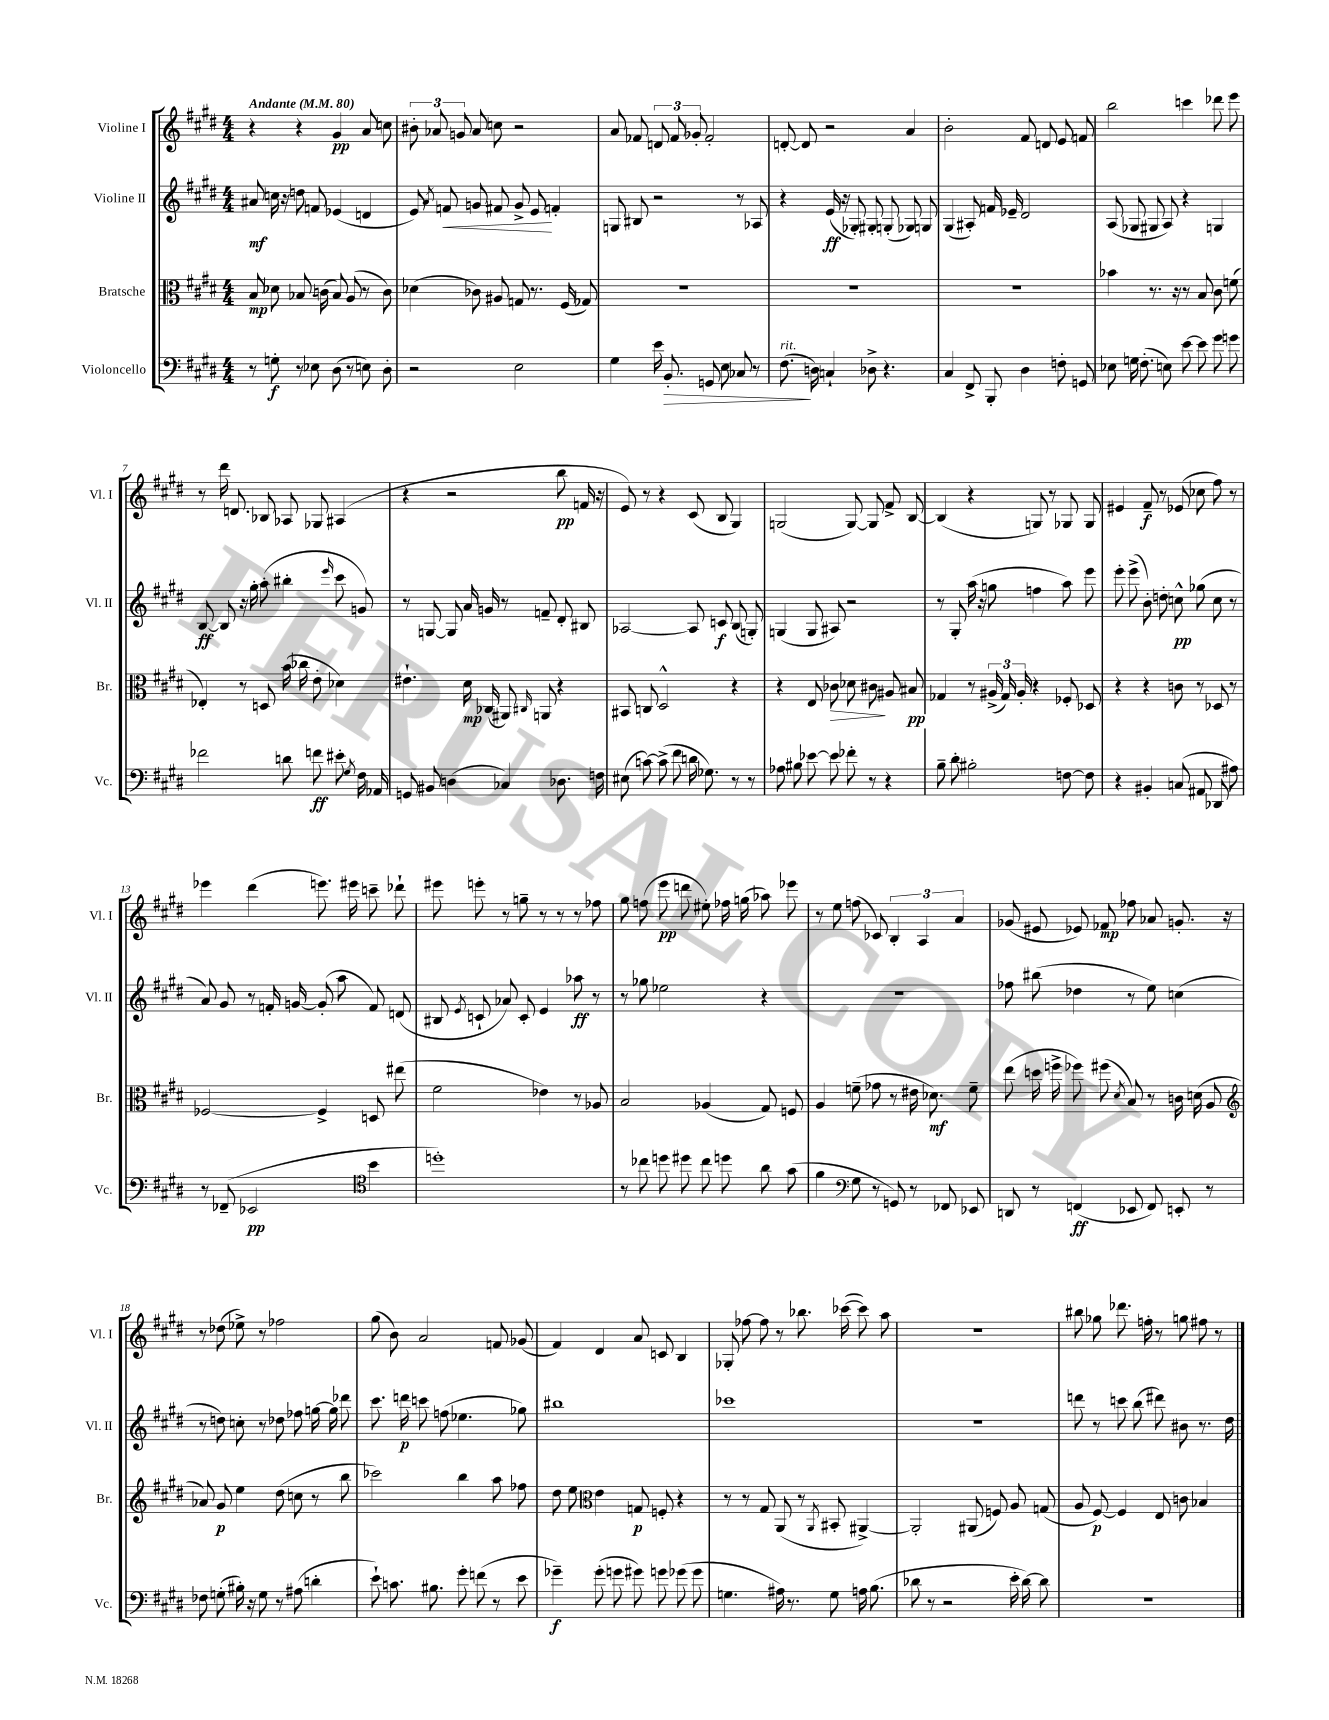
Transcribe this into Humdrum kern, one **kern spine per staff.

**kern	**kern	**kern	**kern
*staff4	*staff3	*staff2	*staff1
*clefF4	*clefC3	*clefG2	*clefG2
*k[f#c#g#d#]	*k[f#c#g#d#]	*k[f#c#g#d#]	*k[f#c#g#d#]
*M4/4	*M4/4	*M4/4	*M4/4
*MM80	*MM80	*MM80	*MM80
8r	8B	8a#	4r
8G'	8d-	16cc	.
.	.	16r	.
8r	8.B-	8dd	4r
8E-	.	8f	.
.	(16c	.	.
(8D#	8B-)	(4e-	4g#
8r	(8A	.	.
8E)	8r	4d	8a
8D#'	8c)	.	8cc
=	=	=	=
2r	(4d-	8e)	12b#'
.	.	.	12a-
.	.	8qa	.
.	.	8f	.
.	.	.	12g
.	8c-)	8g	8a-
.	8A#	8f#	8cc
2E	8G	8g^	2r
.	8.r	8e	.
.	.	4f'	.
.	(16F#	.	.
.	8G-)	.	.
=	=	=	=
4G#	1r	8G	8a
.	.	8B#	8f-
16e	.	2r	12d
8.BB'	.	.	.
.	.	.	12f-
.	.	.	12g-'
8GG	.	.	2f-'
8E	.	.	.
8C-	.	8r	.
8r	.	8A-	.
=	=	=	=
(8.F#	1r	4r	[8d'
.	.	.	8d]
16D)	.	.	.
4C`	.	(16e	2r
.	.	16r	.
.	.	8G-')	.
8D-^	.	8G#'	.
4.r	.	(8G'	.
.	.	8G-)	4a
.	.	8G	.
=	=	=	=
4C#	1r	(4G#	2b'
8FF#^	.	8A#')	.
8BBB'	.	16f	.
.	.	16e-~	.
4D#	.	2d#	8f#
.	.	.	8d
8F'	.	.	8e
8GG	.	.	8f
=	=	=	=
8E-	4b-	(8A	2bb
16G	.	8G-	.
(8.F#'	.	.	.
.	8.r	8G#	.
8E)	.	8A)	.
.	16r	.	.
[8e	8r	4r	4ccc
8e]	8B	.	.
8g#	8c#	4G	8ddd-
8g	(8f	.	8eee
=	=	=	=
2f-	4E-')	[8B	8r
.	.	8B]	16ddd#
.	.	.	8.d
.	8r	16r	.
.	.	16gg#'	.
.	8D	(8aa'	8B-
8d	(16b	4bb#'	8A-
.	16cc-	.	.
8f	8e'	.	8G-
.	.	16qqeee	.
8e#'	4d-)	8ccc#	(4A#
8qG#	.	.	.
16F#	.	8g)	.
16AA-	.	.	.
=	=	=	=
8GG	4.e#`	8r	4r
8BB#	.	[8G	.
(4D	.	8G]	2r
.	16d#	16a	.
.	(16C-	16g	.
4C-)	8AA#)	8r	.
.	16qqC#	.	.
.	8AA	8f~	.
8.D-	4r	8d#'	8bb
.	.	8B#	16f
16F	.	.	16r
=	=	=	=
(8E#	8BB#	[2A-	8e)
[8c)	8C	.	8r
(8c^]	2D#^^	.	4r
8f#	.	.	.
16d	.	8A-]	(8c#
8.G-)	.	.	.
.	.	8c	8B
8r	4r	(8B	4G#)
8r	.	8G')	.
=	=	=	=
8A-	4r	(4G	(2G
8B#	.	.	.
[8e-	8E	8G	.
8e-]	8c-	8A#)	.
8f-'	8d-	2r	[8G)
8r	8c#	.	8G]
4r	8A#	.	8f#^
.	8B#	.	[8B
=	=	=	=
8B~	4G-	8r	(4B]
8d#'	.	8G#'	.
2B#'	8r	(16aa	4r
.	.	16r	.
.	(24A#^	8gg	.
.	24G-)	.	.
.	24A#'	.	.
.	4r	4ff	8G)
.	.	.	8r
[8F	8F-'	8aa)	8G-
8F]	8D-	8eee	8G-
=	=	=	=
4r	4r	8eee'	4e#
.	.	(8eee^	.
4BB#'	4r	8b')	8f#~
.	.	8dd'	8r
(8C	8c	8cc^^	(8e-
8AA#	8r	(8gg-	8cc-
8DD-	8D-	8cc	8ff#)
8A#)	8r	8r	8r
=	=	=	=
8r	[2F-	8a)	4eee-
(8FF-~	.	8g#	.
2EE-	.	8r	(4ddd#
.	.	16f'	.
.	.	[16g	.
.	4F-^]	(8g']	8.eee)
.	.	8aa	.
.	.	.	16eee#
*clefC4	*	*	*
4b	8D	8f)	8ccc~
.	(8ee#	(8d	8ddd-`
=	=	=	=
1dd')	2f#	8B#	8eee#
.	.	8qe	.
.	.	8c`	8eee'
.	.	8a-)	8r
.	.	8c'	8gg~
.	4e-)	4e	8r
.	.	.	8r
.	8r	8aa-	8r
.	8A-	8r	8ff-
=	=	=	=
8r	2B	8r	8gg#
8cc-	.	8gg-	(8ff
8dd	.	2ee-	8eee
8dd#	.	.	8ddd
8cc-	(4A-	.	8ee#')
8dd	.	.	16ff-
.	.	.	(16gg
8a	8G#)	4r	8aa-)
(8g#	8F	.	8eee-
=	=	=	=
4f#	4A	1r	8r
.	.	.	8ee
*clefF4	*	*	*
8G#	(8f~	.	(8ff
8r	8g-	.	8c-)
8GG)	8r	.	6B'
8r	16e#	.	.
.	.	.	6A
.	8.d-)	.	.
8FF-	.	.	.
.	.	.	6a
8EE-	8f~	.	.
=	=	=	=
8DD	(8ee	8ff-	(8g-
8r	16dd	(8bb#	8e#
.	16ff^	.	.
(4FF	8ff-)	4dd-	8e-)
.	(8ff#	.	8f-
.	8qd#	.	.
8EE-	8B)	8r	8ff-
8FF)	8r	8ee)	8a-
8EE'	16c	(4cc	8.g'
.	(16d	.	.
8r	8A	.	.
.	.	.	16r
=	=	=	=
*	*clefG2	*	*
8F-	8a-)	8r	8r
(8G'	8g#	8dd)	(8dd-
16B#')	4ee	8cc'	8ee-^)
16r	.	.	.
8G	.	8r	8r
8r	(8dd#	8dd-	2ff-
(8A#	8cc	8ff-	.
4d'	8r	[16gg	.
.	.	16gg]	.
.	8bb	8ddd-	.
=	=	=	=
8e`)	2ccc-)	8.ccc#	(8gg#
8.c	.	.	8b)
.	.	16ddd	.
.	.	8ccc	2a
8.B#	.	.	.
.	.	(8ff	.
8g#'	4bb	4.ee-	.
(8f	.	.	.
8r	8aa	.	8f
8e	8ff-	8gg-)	(8g-
=	=	=	=
4g-~)	8dd#	1bb#	4f#)
.	8ee	.	.
*	*clefC3	*	*
(8g-'	4e	.	4d#
8g	.	.	.
8g#)	8G	.	8a
8g	8F'	.	8c
(8g-	4r	.	4B
8g-	.	.	.
=	=	=	=
4.G	8r	1ccc-	8G-'
.	8r	.	[8ff-
.	8G#	.	8ff-]
16A#)	(8AA	.	8r
8.r	.	.	.
.	8r	.	8.bb-
.	8qAA	.	.
8G	8BB#'	.	.
.	.	.	([16ccc-
16A	[4AA#^)	.	8ccc-])
(8.B	.	.	.
.	.	.	8aa
=	=	=	=
8d-	2AA#']	1r	1r
8r	.	.	.
2r	.	.	.
.	(8AA#	.	.
.	8F)	.	.
16e'	8A	.	.
[16d-)	.	.	.
8d-]	(8G	.	.
=	=	=	=
1r	8A	8ddd	8bb#
.	[8F#)	8r	8gg-
.	4F#]	8ccc	8.ddd-
.	.	(8bb	.
.	.	.	16ff'
.	8E	8ddd#)	8r
.	8c	8b#	8gg
.	4B-	8.r	8ff#
.	.	.	8r
.	.	16dd#	.
==	==	==	==
*-	*-	*-	*-
